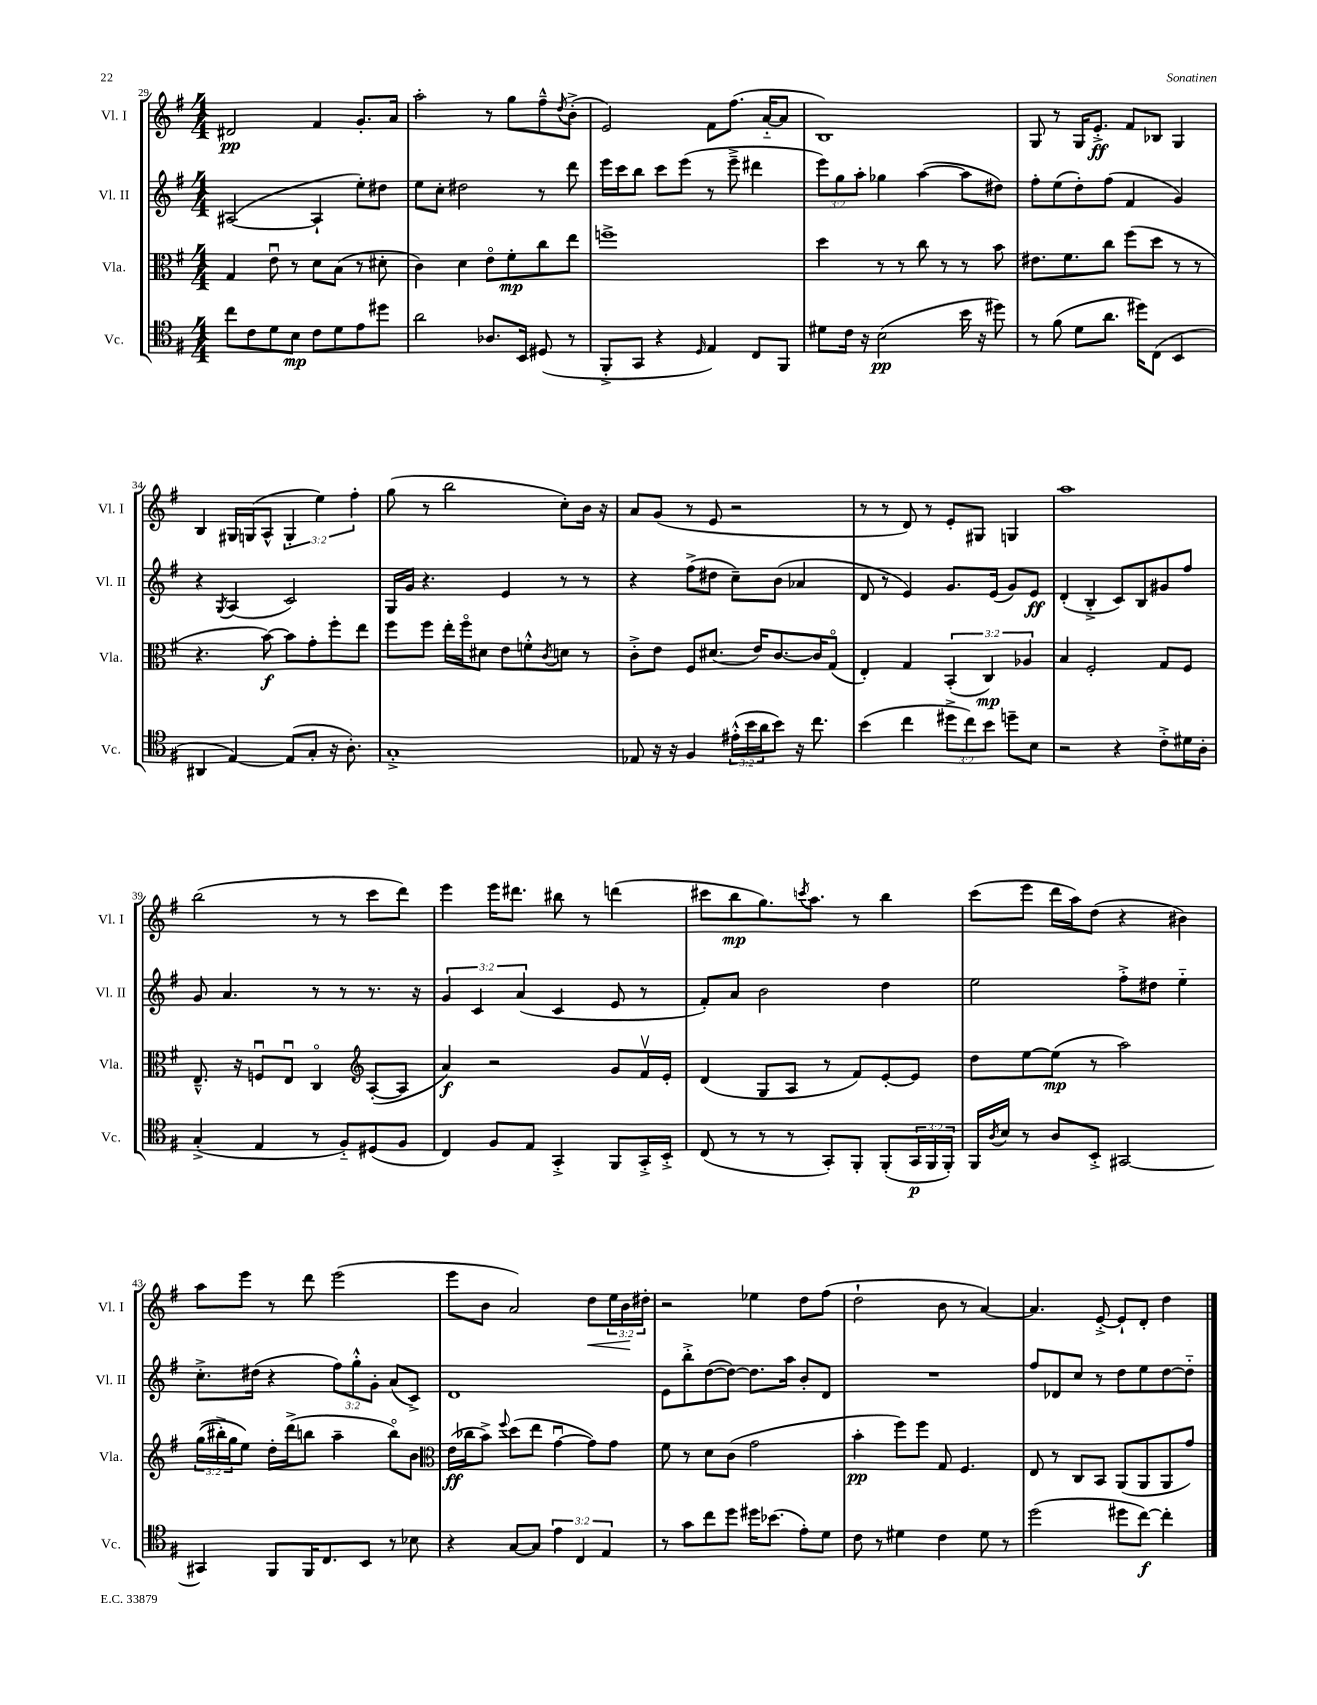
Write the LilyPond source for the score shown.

<<
\new StaffGroup <<
\new Staff = "s0" \with { instrumentName = "Vl. I" shortInstrumentName = "Vl. I" } {
    \clef treble \key g \major \numericTimeSignature \time 4/4 \override Staff.TupletNumber.text = #tuplet-number::calc-fraction-text
    dis'2\pp fis'4 g'8.-. a'16 |
    a''2-. r8 g''8 fis''8---^ \acciaccatura { d''8 } b'8-.->( |
    e'2) fis'8 fis''8.( a'16~-_ a'8 |
    b1) |
    g8 r8 g16 e'8.-.->\ff fis'8 bes8 g4 |
    b4 gis16 g16( a8-^ \tuplet 3/2 { g4-. e''4) fis''4-. } |
    g''8( r8 b''2 c''8-.) b'16 r16 |
    a'8 g'8( r8 e'8 r2 |
    r8 r8 d'8) r8 e'8-. gis8 g4 |
    a''1 |
    b''2( r8 r8 c'''8 d'''8) |
    e'''4 e'''16 dis'''8. bis''8 r8 d'''4( |
    cis'''8 b''8\mp g''8.) \acciaccatura { c'''8 } a''8. r8 b''4 |
    c'''8( e'''8 d'''16 a''16) d''8( r4 bis'4) |
    a''8 e'''8 r8 d'''8 e'''2( |
    e'''8 b'8 a'2) d''8\< \tuplet 3/2 { e''16 b'16\! dis''16-. } |
    r2 ees''4 d''8 fis''8( |
    d''2-! b'8 r8 a'4~) |
    a'4. e'8~-.-> e'8-! d'8-. d''4 \bar "|." |
}
\new Staff = "s1" \with { instrumentName = "Vl. II" shortInstrumentName = "Vl. II" } {
    \clef treble \key g \major \numericTimeSignature \time 4/4 \override Staff.TupletNumber.text = #tuplet-number::calc-fraction-text
    ais2~( ais4-! e''8-.) dis''8 |
    e''8 c''8-. dis''2 r8 d'''8 |
    e'''16 c'''16 b''8 c'''8 e'''8( r8 e'''8---> dis'''4 |
    \tuplet 3/2 { e'''8) g''8 a''8-. } ges''4 a''4~( a''8 dis''8) |
    fis''8-. e''8( d''8-.) fis''8( fis'4 g'4) |
    r4 \acciaccatura { g8 } a4( c'2) |
    g16 g'16 r4. e'4 r8 r8 |
    r4 fis''8->( dis''8 c''8--) b'8( aes'4 |
    d'8 r8 e'4) g'8. e'16( g'8) e'8\ff |
    d'4-.( b4-.-> c'8) b8 gis'8 fis''8 |
    g'8 a'4. r8 r8 r8. r16 |
    \tuplet 3/2 { g'4 c'4 a'4( } c'4 e'8 r8 |
    fis'8-.) a'8 b'2 d''4 |
    e''2 fis''8-.-> dis''8 e''4-_ |
    c''8.-.-> dis''16( r4 \tuplet 3/2 { fis''8) g''8-.-^ g'8-. } a'8( c'8->) |
    d'1 |
    e'8 b''8-.-> d''8~( d''8~) d''8. a''16 b'8-. d'8 |
    R1 |
    fis''8 des'8 c''8 r8 d''8 e''8 d''8~ d''8-_ \bar "|." |
}
\new Staff = "s2" \with { instrumentName = "Vla." shortInstrumentName = "Vla." } {
    \clef alto \key g \major \numericTimeSignature \time 4/4 \override Staff.TupletNumber.text = #tuplet-number::calc-fraction-text
    g4 e'8\downbow r8 d'8 b8( r8 dis'8-. |
    c'4) d'4 e'8\flageolet fis'8-.\mp c''8 e''8 |
    f''1-> |
    d''4 r8 r8 c''8 r8 r8 b'8 |
    eis'8. fis'8. c''8 fis''8( d''8 r8 r8 |
    r4. b'8~\f) b'8 g'8-. fis''8-. e''8 |
    fis''8 fis''8 e''16-. fis''16\flageolet dis'8 e'8 f'8-.-^ \acciaccatura { c'8 } d'8 r8 |
    c'8-.-> e'8 fis8 dis'8.( e'16) c'8.~ c'16 g8\flageolet( |
    e4-.) g4 \tuplet 3/2 { b,4-.( c4\mp) aes4 } |
    b4 fis2-. g8 fis8 |
    e8.---^ r16 f8\downbow e8\downbow c4\flageolet \clef treble a8~-.( a8 |
    a'4\f) r2 g'8 fis'16\upbow e'16-. |
    d'4( g8 a8 r8 fis'8) e'8~-. e'8 |
    d''8 e''8~ e''8\mp( r8 a''2) |
    \tuplet 3/2 { g''16(\( bis''16-.->) g''16 } e''8\) d''16-. d'''16->( b''8 a''4-- b''8\flageolet) b'8 |
    \clef alto e'16\ff( ces''16 b'8->) \appoggiatura { fis''8 } d''8( e''8 g'4~\downbow g'8) g'8 |
    fis'8 r8 d'8 c'8( g'2 |
    b'4-.\pp fis''8) fis''8 g8 fis4. |
    e8 r8 c8 b,8 a,8( a,8 a,8 g'8) \bar "|." |
}
\new Staff = "s3" \with { instrumentName = "Vc." shortInstrumentName = "Vc." } {
    \clef tenor \key g \major \numericTimeSignature \time 4/4 \override Staff.TupletNumber.text = #tuplet-number::calc-fraction-text
    c''8 c'8 d'8 b8\mp c'8 d'8 e'8 dis''8 |
    a'2 aes8. b,16 dis8( r8 |
    fis,8-.-> g,8 r4 \grace { d16 } e4) c8 fis,8 |
    dis'8 c'16 r16 b2\pp( b'16 r16 dis''8) |
    r8 fis'8( d'8 a'8. dis''16) c8( b,4 |
    ais,4 e4~) e8( g8-. r16 a8.-.) |
    g1-.-> |
    ees8 r16 r16 fis4 \tuplet 3/2 { eis'16-.-^( b'16 a'16 } b'8) r16 c''8. |
    b'4( c''4 \tuplet 3/2 { dis''8-> c''8) b'8 } d''8-- b8 |
    r2 r4 c'8-.-> dis'16 a16-. |
    g4-.->( e4 r8 fis8-_) dis8( fis8 |
    c4) fis8 e8 g,4-.-> fis,8 g,16-.-> b,16-.-> |
    c8( r8 r8 r8 g,8-.) fis,8-. fis,8-.( \tuplet 3/2 { g,16\p fis,16 fis,16-.) } |
    fis,16 \acciaccatura { a8 } b16 r8 a8 b,8-.-> gis,2~ |
    gis,4 fis,8 fis,16 c8. b,8 r8 bes8 |
    r4 g8~ g8 \tuplet 3/2 { e'4 c4 e4 } |
    r8 g'8 c''8 d''8 dis''16 bes'8.( e'8-.) d'8 |
    c'8 r8 dis'4 c'4 dis'8 r8 |
    d''2( dis''8 c''8~\f) c''4-. \bar "|." |
}
>>
>>
\layout { \context { \Score currentBarNumber = #29 } }
